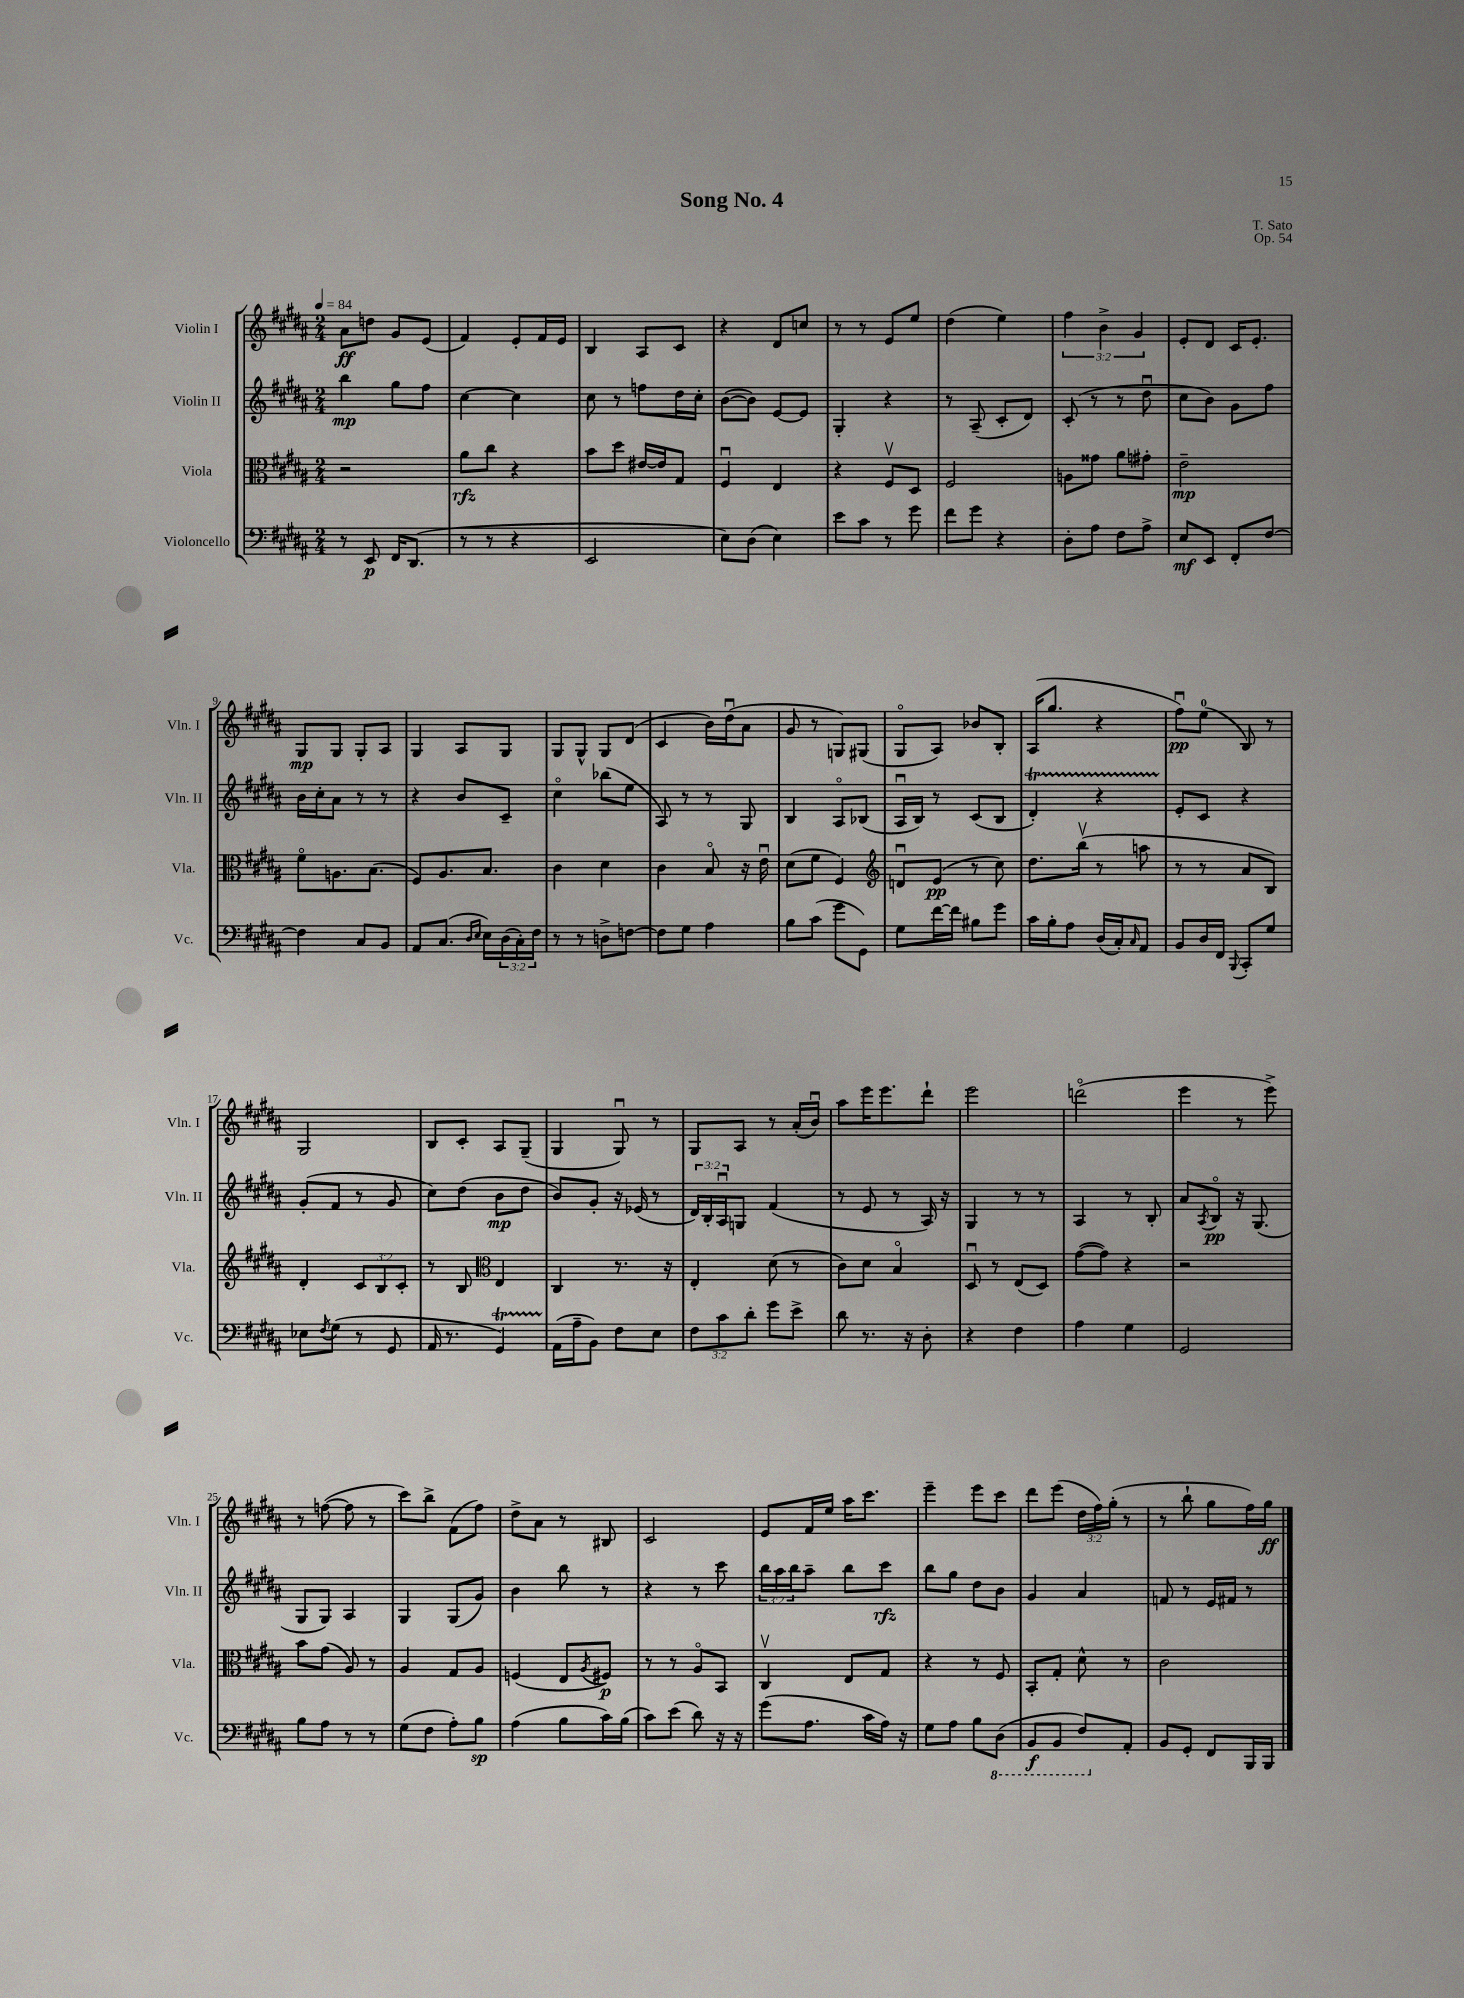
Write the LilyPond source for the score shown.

\header { title = "Song No. 4" composer = "T. Sato" opus = "Op. 54" }
<<
\new StaffGroup <<
\new Staff = "s0" \with { instrumentName = "Violin I" shortInstrumentName = "Vln. I" } {
    \clef treble \key b \major \numericTimeSignature \time 2/4 \override Staff.TupletNumber.text = #tuplet-number::calc-fraction-text \tempo 4 = 84
    ais'8\ff d''8 gis'8 e'8( |
    fis'4) e'8-. fis'16 e'16 |
    b4 ais8 cis'8 |
    r4 dis'8 c''8 |
    r8 r8 e'8 e''8 |
    dis''4( e''4) |
    \tuplet 3/2 { fis''4 b'4-> gis'4 } |
    e'8-. dis'8 cis'16 e'8.-. |
    gis8\mp gis8 gis8-. ais8 |
    gis4 ais8 gis8 |
    gis8 gis8-^ gis8 dis'8( |
    cis'4 b'16) dis''16\downbow( ais'8 |
    gis'8 r8 g8) gis8( |
    gis8\flageolet ais8) bes'8 b8-. |
    ais16( gis''8. r4 |
    fis''8\downbow\pp) e''8-0( b8) r8 |
    gis2 |
    b8 cis'8-. ais8 gis8--( |
    gis4 gis8\downbow) r8 |
    gis8 ais8 r8 ais'16-.( b'16\downbow) |
    ais''8 e'''16 e'''8. dis'''8-! |
    e'''2 |
    d'''2\flageolet( |
    e'''4 r8 e'''8->) |
    r8 f''8~( f''8 r8 |
    cis'''8) b''8-> fis'8( fis''8) |
    dis''8-> ais'8 r8 bis8 |
    cis'2 |
    e'8 fis'16 e''16 ais''16 cis'''8. |
    e'''4-- e'''8 cis'''8 |
    dis'''8 e'''8( \tuplet 3/2 { dis''16 fis''16) gis''16-.( } r8 |
    r8 b''8-! gis''8 fis''16) gis''16\ff \bar "|." |
}
\new Staff = "s1" \with { instrumentName = "Violin II" shortInstrumentName = "Vln. II" } {
    \clef treble \key b \major \numericTimeSignature \time 2/4 \override Staff.TupletNumber.text = #tuplet-number::calc-fraction-text
    b''4\mp gis''8 fis''8 |
    cis''4~ cis''4 |
    cis''8 r8 f''8 dis''16 cis''16-. |
    b'8~( b'8) e'8~ e'8 |
    gis4-. r4 |
    r8 ais8--( cis'8-. dis'8) |
    cis'8-.( r8 r8 dis''8\downbow |
    cis''8 b'8) gis'8 fis''8 |
    b'16 cis''16-. ais'8 r8 r8 |
    r4 b'8 cis'8-- |
    cis''4\flageolet bes''8( e''8 |
    ais8) r8 r8 gis8 |
    b4 ais8\flageolet bes8( |
    ais16\downbow b16) r8 cis'8( b8 |
    dis'4-.\startTrillSpan) r4 |
    e'8-.\stopTrillSpan cis'8 r4 |
    gis'8-.( fis'8 r8 gis'8 |
    cis''8) dis''8( b'8\mp dis''8 |
    b'8) gis'8-. r16 ees'16( r8 |
    \tuplet 3/2 { dis'16) b16-. ais16\downbow } g8 fis'4( |
    r8 e'8 r8 ais16) r16 |
    gis4 r8 r8 |
    ais4 r8 b8-. |
    ais'8 \acciaccatura { ais8 } b8\flageolet\pp r16 gis8.( |
    gis8 gis8) ais4 |
    gis4 gis8( gis'8) |
    b'4 b''8 r8 |
    r4 r8 cis'''8 |
    \tuplet 3/2 { b''16 ais''16 b''16 } ais''8-- b''8 cis'''8\rfz |
    b''8 gis''8 dis''8 b'8 |
    gis'4 ais'4 |
    f'8 r8 e'16 fis'16 r8 \bar "|." |
}
\new Staff = "s2" \with { instrumentName = "Viola" shortInstrumentName = "Vla." } {
    \clef alto \key b \major \numericTimeSignature \time 2/4 \override Staff.TupletNumber.text = #tuplet-number::calc-fraction-text
    r2 |
    ais'8\rfz cis''8 r4 |
    b'8 dis''8 eis'16~ eis'16 gis8 |
    fis4\downbow e4 |
    r4 fis8\upbow dis8 |
    fis2 |
    a8 gisis'8 ais'8 gis'8-. |
    e'2--\mp |
    fis'8\flageolet a8. b8.( |
    fis8) ais8. b8. |
    cis'4 dis'4 |
    cis'4 b8\flageolet r16 e'16\downbow |
    dis'8( fis'8 fis4) |
    \clef treble d'8\downbow e'8\pp( r8 cis''8) |
    dis''8. b''16\upbow( r8 a''8 |
    r8 r8 ais'8 b8) |
    dis'4-. \tuplet 3/2 { cis'8 b8 cis'8-. } |
    r8 b8 \clef alto e4 |
    cis4 r8. r16 |
    e4-. dis'8( r8 |
    cis'8) dis'8 b4\flageolet |
    dis8\downbow r8 e8( dis8) |
    gis'8~( gis'8) r4 |
    r2 |
    b'8 gis'8( ais8) r8 |
    ais4 gis8 ais8 |
    f4( e8 \acciaccatura { ais8 } fis8\p) |
    r8 r8 ais8\flageolet b,8 |
    cis4\upbow e8 gis8 |
    r4 r8 fis8 |
    b,8-. gis8-. dis'8-^ r8 |
    cis'2 \bar "|." |
}
\new Staff = "s3" \with { instrumentName = "Violoncello" shortInstrumentName = "Vc." } {
    \clef bass \key b \major \numericTimeSignature \time 2/4 \override Staff.TupletNumber.text = #tuplet-number::calc-fraction-text
    r8 e,8\p fis,16 dis,8.( |
    r8 r8 r4 |
    e,2 |
    e8) dis8( e4) |
    e'8 cis'8 r8 gis'8 |
    fis'8 gis'8 r4 |
    dis8-. ais8 fis8 ais8-> |
    e8\mf e,8 fis,8-. fis8~ |
    fis4 cis8 b,8 |
    ais,8 cis8.( \grace { dis16 e16 } e16) \tuplet 3/2 { dis16( cis16-.) fis16 } |
    r8 r8 d8-> f8~ |
    f8 gis8 ais4 |
    b8 cis'8( gis'8 gis,8) |
    gis8 fis'16~ fis'16 bis8 gis'8 |
    cis'16 b16-. ais8 dis16( cis16-.) \grace { cis16 } ais,8 |
    b,8 dis16 fis,16 \appoggiatura { b,,8 } cis,8-. gis8 |
    ees8 \acciaccatura { fis8 } gis8( r8 gis,8 |
    ais,16 r8. gis,4\startTrillSpan) |
    ais,16\stopTrillSpan( ais16-- b,8) fis8 e8 |
    \tuplet 3/2 { fis8 cis'8 dis'8-. } gis'8 e'8-> |
    dis'8 r8. r16 dis8-. |
    r4 fis4 |
    ais4 gis4 |
    gis,2 |
    b8 ais8 r8 r8 |
    gis8( fis8 ais8-.) b8\sp |
    ais4( b8 cis'16) b16( |
    cis'8) e'8( dis'8) r16 r16 |
    gis'8( ais8. cis'16 ais16) r16 |
    gis8 ais8 b8 \ottava #-1 dis,8( |
    b,,8\f b,,8 fis,8) \ottava #0 ais,8-. |
    b,8 gis,8-. fis,8 b,,16 b,,16 \bar "|." |
}
>>
>>
